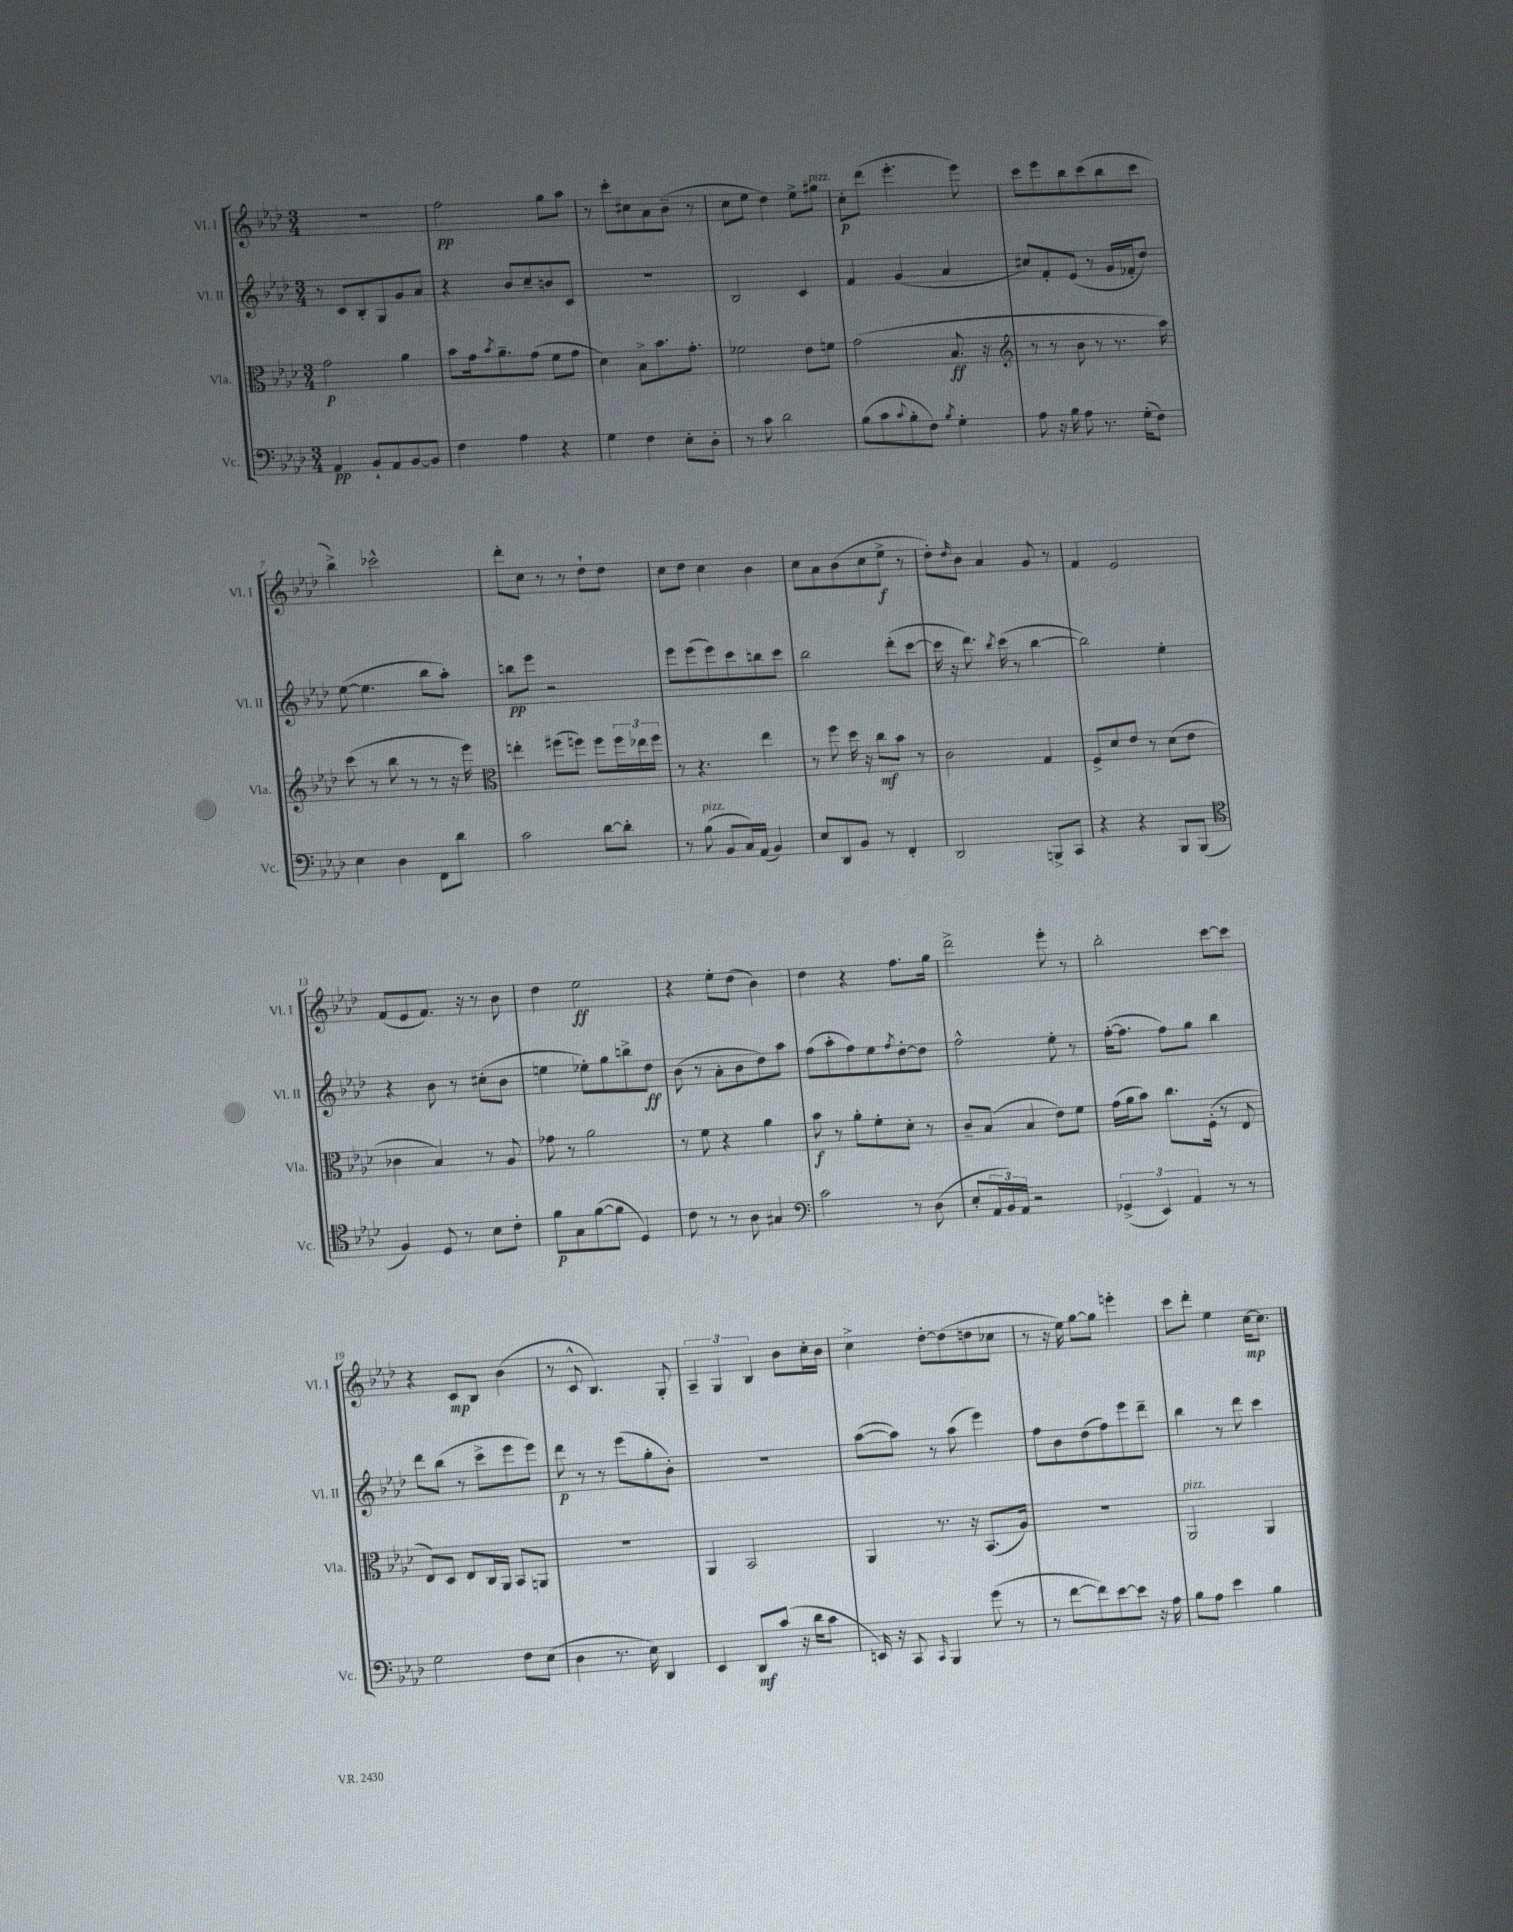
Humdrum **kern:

**kern	**dynam	**kern	**dynam	**kern	**dynam	**kern	**dynam
*part4	*part4	*part3	*part3	*part2	*part2	*part1	*part1
*staff4	*staff4	*staff3	*staff3	*staff2	*staff2	*staff1	*staff1
*I"Vc.	*	*I"Vla.	*	*I"Vl. II	*	*I"Vl. I	*
*I'Vc.	*	*I'Vla.	*	*I'Vl. II	*	*I'Vl. I	*
*clefF4	*	*clefC3	*	*clefG2	*	*clefG2	*
*k[b-e-a-d-]	*	*k[b-e-a-d-]	*	*k[b-e-a-d-]	*	*k[b-e-a-d-]	*
*M3/4	*	*M3/4	*	*M3/4	*	*M3/4	*
=1	=1	=1	=1	=1	=1	=1	=1
4AA-/	pp	2g\	p	8r	.	2.r	.
.	.	.	.	8c/L	.	.	.
8BB-`/L	.	.	.	8B-'/	.	.	.
8AA-/	.	.	.	8G/	.	.	.
[8BB-/	.	4a-\	.	8g/	.	.	.
8BB-/J]	.	.	.	8a-/J	.	.	.
=2	=2	=2	=2	=2	=2	=2	=2
4F\	.	8b-\L	.	4r	.	2ff\	pp
.	.	16g\k	.	.	.	.	.
.	.	8qb-/	.	.	.	.	.
.	.	8.a-~\	.	.	.	.	.
4A-\	.	.	.	8b-/L	.	.	.
.	.	(8g\J	.	8cc~/	.	.	.
4r	.	8f\L	.	8bn/	.	8gg\L	.
.	.	8g\J	.	8c/J	.	8aa-\J	.
=3	=3	=3	=3	=3	=3	=3	=3
4G\	.	4d-\)	.	2.r	.	8r	.
.	.	.	.	.	.	8ccc'\L	.
4F\	.	8B-^\L	.	.	.	8cc#X\	.
.	.	8.b-\	.	.	.	8a-\	.
8E-'\L	.	.	.	.	.	(8b-~\J	.
.	.	8.g'\J	.	.	.	.	.
8D-'\J	.	.	.	.	.	8r	.
=4	=4	=4	=4	=4	=4	=4	=4
8r	.	2f-X\	.	2B-/	.	8cc\L	.
8c\	.	.	.	.	.	8ee-\J	.
2d-\	.	.	.	.	.	4dd-\)	.
.	.	8e-\L	.	4c/	.	8ee-^\L	.
!	!	!	!	!	!	!LO:TX:a:i:t=pizz.	!
.	.	8fn\J	.	.	.	8gg#X\J	.
=5	=5	=5	=5	=5	=5	=5	=5
(8B-\L	.	(2g\	.	4f/	.	8cc'\L	p
8c\	.	.	.	.	.	(8ddd-\J	.
8qqc/	.	.	.	.	.	.	.
8B-'\	.	.	.	(4g/	.	4.eee-'\	.
8F\J)	.	.	.	.	.	.	.
8qB-/	.	.	.	.	.	.	.
4G'\	.	8.B-/	ff	4a-/	.	.	.
.	.	.	.	.	.	8eee-\)	.
.	.	16r	.	.	.	.	.
=6	=6	=6	=6	=6	=6	=6	=6
*	*	*clefG2	*	*	*	*	*
8A-\	.	8r	.	8cc#X/L)	.	8ccc\L	.
16r	.	8r	.	8f'/	.	8eee-\	.
16B-\	.	.	.	.	.	.	.
8A-\	.	8b-\	.	(8e-/J	.	8bb-\	.
8.r	.	8r	.	8r	.	(8ccc\	.
.	.	8.r	.	16g/LL	.	8bb-\	.
(16G'\KL	.	.	.	16f-X'/J	.	.	.
8F\J)	.	.	.	8dd-/J)	.	8ccc\J	.
.	.	16aa-\)	.	.	.	.	.
!!LO:LB:g=z
=7	=7	=7	=7	=7	=7	=7	=7
4E-\	.	(8ccc\	.	([8ee-\	.	4bb-^\)	.
.	.	8r	.	4.ee-\]	.	.	.
4D-\	.	8bb-\	.	.	.	2ccc-X^^\	.
.	.	8r	.	.	.	.	.
8FF\L	.	8r	.	8bb-\L	.	.	.
8d-\J	.	16r	.	8aa-'\J)	.	.	.
.	.	16eee-\)	.	.	.	.	.
=8	=8	=8	=8	=8	=8	=8	=8
*	*	*clefC3	*	*	*	*	*
2c\	.	4een'\	.	8bbn\L	pp	8ddd-'\L	.
.	.	.	.	8eee-\J	.	8cc\J	.
.	.	(8ff#X\L	.	2r	.	8r	.
.	.	8ffn\J)	.	.	.	8r	.
[8d-\L	.	8ff\L	.	.	.	8dd-`\L	.
8d-'\J]	.	24ff\L	.	.	.	8dd-\J	.
.	.	24ee-X\	.	.	.	.	.
.	.	24ff\JJ	.	.	.	.	.
=9	=9	=9	=9	=9	=9	=9	=9
8r	.	8r	.	8eee-\L	.	8cc\L	.
!LO:TX:a:i:t=pizz.	!	!	!	!	!	!	!
(8B-\	.	4.r	.	(8eee-\	.	8dd-\J	.
8BB-/L	.	.	.	8eee-\)	.	4cc\	.
16C/L)	.	.	.	8ccc\	.	.	.
(16AA-/JJ	.	.	.	.	.	.	.
4BB-/)	.	4ee-\	.	8bbn\	.	4b-\	.
.	.	.	.	8ccc\J	.	.	.
=10	=10	=10	=10	=10	=10	=10	=10
8E-/L	.	8r	.	2bb-\	.	8cc\L	.
8DD-/	.	8ff\	.	.	.	8a-\	.
8BB-/J	.	16dd-\	.	.	.	(8b-\	.
.	.	16r	.	.	.	.	.
8r	.	8cc\L	mf	.	.	8cc\	.
4FF'/	.	8b-\J	.	(8ddd-'\L	.	8ee-^\J	f
.	.	8r	.	[8ccc\J	.	8r	.
=11	=11	=11	=11	=11	=11	=11	=11
2DD-/	.	2c\	.	16ccc\]	.	8dd-'\L)	.
.	.	.	.	16r	.	.	.
.	.	.	.	.	.	16qqdd-/	.
.	.	.	.	8.ddd-\)	.	8b-\J	.
.	.	.	.	.	.	4a-/	.
.	.	.	.	8qbb-/	.	.	.
.	.	.	.	(16ccc\	.	.	.
.	.	.	.	8r	.	.	.
8BBBn^/L	.	4G/	.	[4bb-\	.	8g/	.
8CC/J	.	.	.	.	.	8r	.
=12	=12	=12	=12	=12	=12	=12	=12
4r	.	8F^/L	.	2bb-\])	.	4f/	.
.	.	8d-/	.	.	.	.	.
4r	.	8e-/J	.	.	.	2e-/	.
.	.	8r	.	.	.	.	.
8BBB-/L	.	(8d-\L	.	4ee-'\	.	.	.
(8BBB-/J	.	8e-\J	.	.	.	.	.
!!LO:LB:g=z
=13	=13	=13	=13	=13	=13	=13	=13
*clefC4	*	*	*	*	*	*	*
4F/)	.	4c-X\	.	4r	.	(8f/L	.
.	.	.	.	.	.	8e-/	.
8D-/	.	4B-/)	.	8b-\	.	8.f/J)	.
8r	.	.	.	8r	.	.	.
.	.	.	.	.	.	16r	.
8B-\L	.	8r	.	(8cc#X'\L	.	8r	.
8c'\J	.	8A-/	.	8b-\J	.	8b-\	.
=14	=14	=14	=14	=14	=14	=14	=14
8f\L	p	8g-X\	.	4een\	.	4dd-\	.
8G\	.	8r	.	.	.	.	.
([8f\	.	2a-\	.	8ee-X'\L)	.	2ee-\	ff
8f\J]	.	.	.	8gg\	.	.	.
4D-/)	.	.	.	8bbn^\	.	.	.
.	.	.	.	8dd-\J	ff	.	.
=15	=15	=15	=15	=15	=15	=15	=15
8c\	.	8r	.	(8b-\	.	4r	.
8r	.	8f\	.	8r	.	.	.
8r	.	4r	.	8a-'\L	.	8ee-'\L	.
8A-\	.	.	.	8b-\	.	(8dd-\J	.
4G#X/	.	4a-\	.	8dd-\)	.	4b-\)	.
.	.	.	.	8aa-\J	.	.	.
=16	=16	=16	=16	=16	=16	=16	=16
*clefF4	*	*	*	*	*	*	*
2c\	.	8b-\	f	(8ff\L	.	4dd-\	.
.	.	8r	.	8aa-'\	.	.	.
.	.	8a-'\L	.	8ff\)	.	4r	.
.	.	8f'\	.	8ee-\	.	.	.
.	.	.	.	8qff/	.	.	.
8r	.	8d-'\J	.	[8dd-'\	.	8.ff\L	.
(8D-\	.	8r	.	8dd-\J]	.	.	.
.	.	.	.	.	.	16gg\Jk	.
=17	=17	=17	=17	=17	=17	=17	=17
8E-'/L	.	8c~/L	.	2ff^^\	.	2ddd-^\	.
24AA-/L	.	(8B-/J	.	.	.	.	.
24BB-/)	.	.	.	.	.	.	.
24AA-/JJ	.	.	.	.	.	.	.
2r	.	4B-/	.	.	.	.	.
.	.	8e-\L)	.	8ee-'\	.	8eee-'\	.
.	.	8f\J	.	8r	.	8r	.
=18	=18	=18	=18	=18	=18	=18	=18
(6GG-X^/	.	(16g\LL	.	([16ff'\KL	.	2bb-'\	.
.	.	16a-\J	.	8.ff\J]	.	.	.
.	.	8b-\J)	.	.	.	.	.
6EE-/)	.	.	.	.	.	.	.
.	.	8.cc\L	.	8ff\L)	.	.	.
6AA-/	.	.	.	.	.	.	.
.	.	.	.	8gg\J	.	.	.
.	.	(16F'\Jk	.	.	.	.	.
8r	.	8r	.	4bb-\	.	[8ccc\L	.
8r	.	8E-/	.	.	.	8ccc\J]	.
!!LO:LB:g=z
=19	=19	=19	=19	=19	=19	=19	=19
2G\	.	8E-/L)	.	8ddd-\L	.	4r	.
.	.	8D-/J	.	(8bb-\J	.	.	.
.	.	8E-/L	.	8r	.	8c/L	mp
.	.	16C/L	.	8ccc^\L	.	8B-/J	.
.	.	16AA-/JJ	.	.	.	.	.
8F\L	.	8BB-/L	.	8eee-\	.	(4b-\	.
(8E-\J	.	8AAn/J	.	8eee-\J)	.	.	.
=20	=20	=20	=20	=20	=20	=20	=20
4D-\	.	2.r	.	8ddd-\	p	8r	.
.	.	.	.	8r	.	8c^^/	.
8.r	.	.	.	8r	.	4.B-/)	.
.	.	.	.	(8eee-\L	.	.	.
16E-\)	.	.	.	.	.	.	.
4DD-/	.	.	.	8gg'\	.	.	.
.	.	.	.	8b-'\J)	.	8G'/	.
=21	=21	=21	=21	=21	=21	=21	=21
4EE-/	.	4AA-/	.	2.r	.	6A-~/	.
.	.	.	.	.	.	6G/	.
8DD-/L	mf	2BB-/	.	.	.	.	.
.	.	.	.	.	.	6B-/	.
(8c/J	.	.	.	.	.	.	.
16r	.	.	.	.	.	8b-\L	.
16d-\KL	.	.	.	.	.	.	.
8c\J	.	.	.	.	.	16cc'\L	.
.	.	.	.	.	.	16b-\JJ	.
=22	=22	=22	=22	=22	=22	=22	=22
16EEn/)	.	4AA-/	.	([8aa-\L	.	4cc^\	.
16r	.	.	.	.	.	.	.
8CC/	.	.	.	8aa-\J])	.	.	.
16qqCC/	.	.	.	.	.	.	.
4BBB-/	.	8.r	.	8r	.	[8dd-'\L	.
.	.	.	.	(8aa-\	.	(8dd-\]	.
.	.	16r	.	.	.	.	.
(8g\	.	(8.BB-/L	.	4eee-\)	.	8ddn\	.
8r	.	.	.	.	.	8cc-X\J	.
.	.	16A-/Jk)	.	.	.	.	.
=23	=23	=23	=23	=23	=23	=23	=23
8r	.	2.r	.	8ff\L	.	8r	.
[8f\L	.	.	.	8b-\	.	16r	.
.	.	.	.	.	.	16ee-\)	.
8f\])	.	.	.	(8dd-\	.	[8gg\L	.
[8e-\	.	.	.	8ff\)	.	8gg\J]	.
8e-\J]	.	.	.	8eee-\	.	4eeen'\	.
16r	.	.	.	8ddd-~\J	.	.	.
16A-\	.	.	.	.	.	.	.
=24	=24	=24	=24	=24	=24	=24	=24
!	!	!LO:TX:a:i:t=pizz.	!	!	!	!	!
8B-\L	.	2AA-/	.	4bb-\	.	8ccc\L	.
8A-\J	.	.	.	.	.	8ddd-'\J	.
4e-\	.	.	.	8r	.	4ee-\	.
.	.	.	.	8ddd-\	.	.	.
4B-\	.	4AA-/	.	4ccc\	.	[16cc\KL	mp
.	.	.	.	.	.	8.cc\J]	.
==	==	==	==	==	==	==	==
*-	*-	*-	*-	*-	*-	*-	*-
